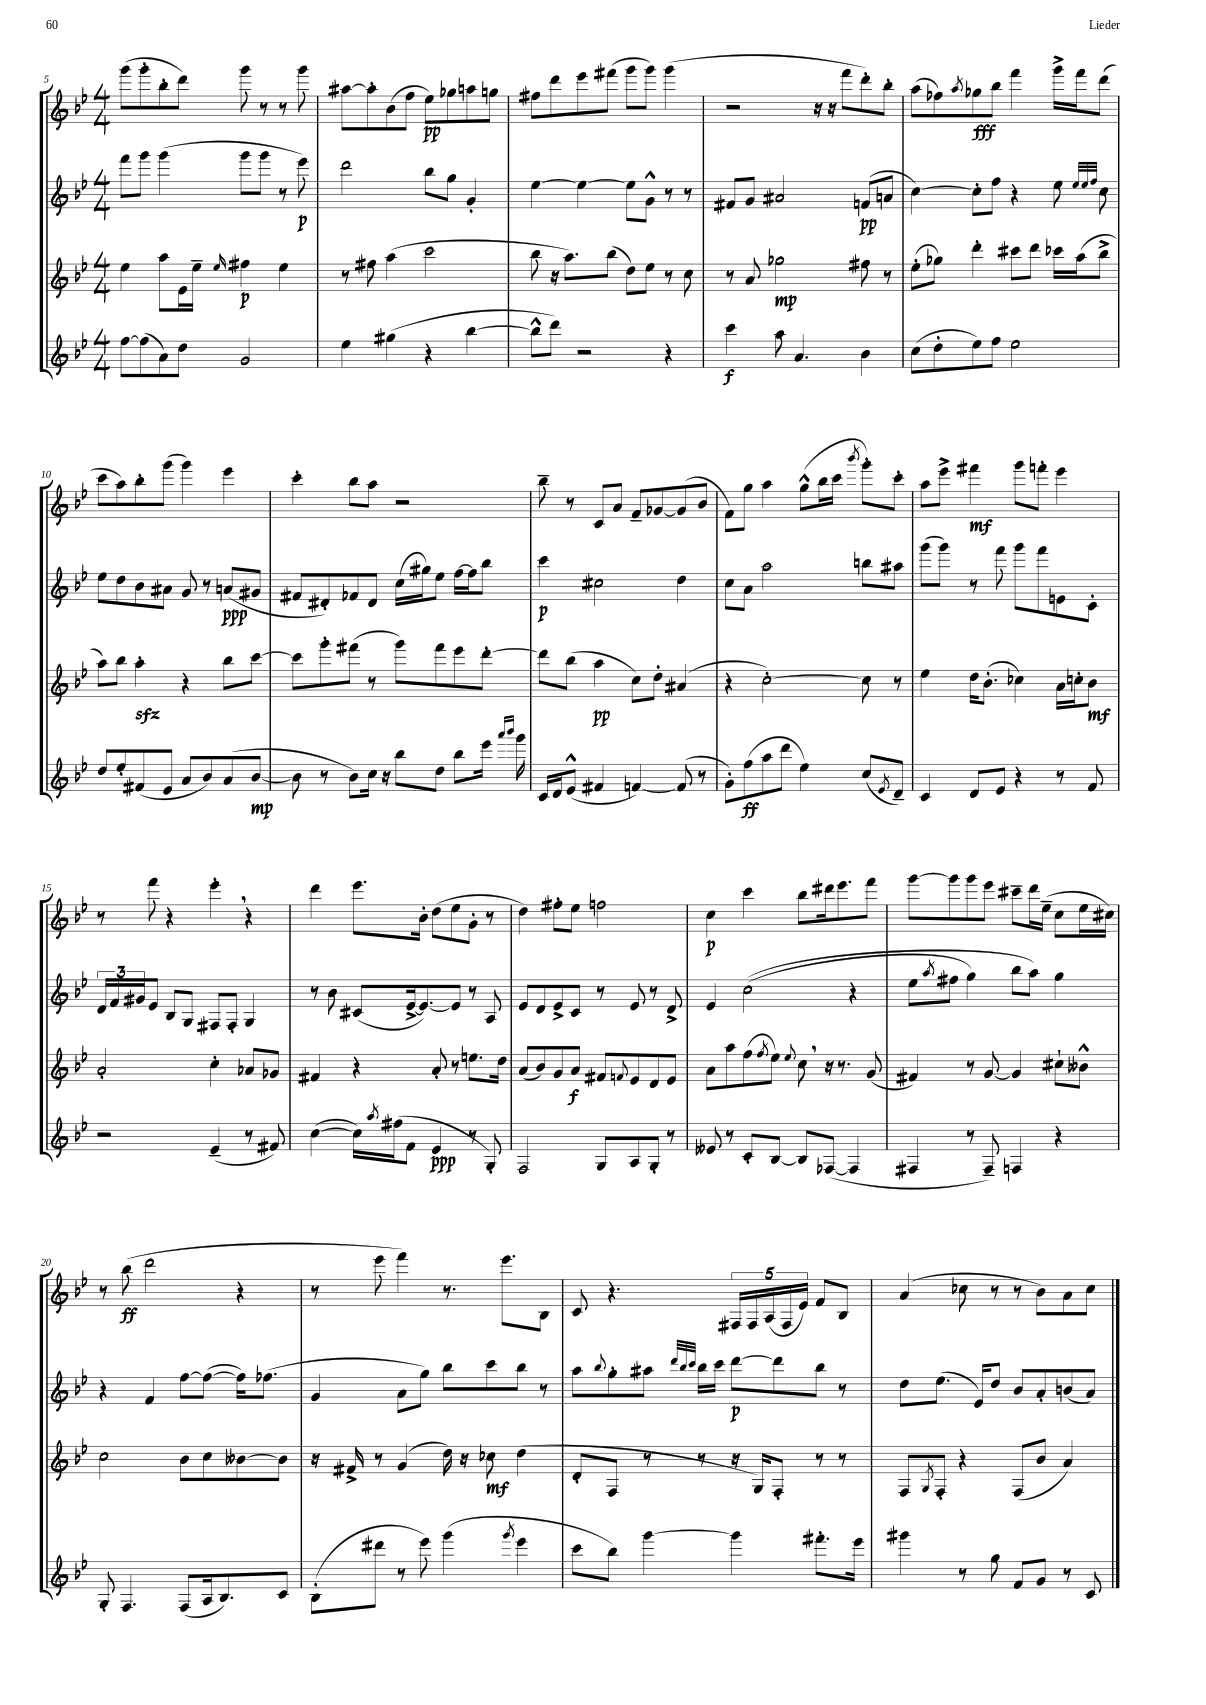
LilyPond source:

<<
\new StaffGroup <<
\new Staff = "s0" {
    \clef treble \key bes \major \numericTimeSignature \time 4/4
    g'''8( g'''8-. bes''8-. d'''8) g'''8 r8 r8 g'''8 |
    ais''8~ ais''8-. bes'8( f''8 ees''8\pp) ges''8 a''8 g''8 |
    fis''8 d'''8 ees'''8 fis'''8( g'''8 g'''8) g'''4( |
    r2 r16 r16 f'''8 d'''8-.) bes''8-. |
    a''8( fes''8) \acciaccatura { a''8 } ges''8\fff bes''8 f'''4 g'''16-> f'''16 d'''8( |
    c'''8 a''8) bes''8-. g'''8( g'''4) ees'''4 |
    c'''4-. bes''8 a''8 r2 |
    bes''8-- r8 c'8 a'8 f'8-- ges'8~ ges'8( bes'8 |
    f'8) g''8 a''4 g''8-^( bes''16 c'''16 \acciaccatura { bes'''8 } g'''8-.) c'''8-. |
    a''8 ees'''8-> fis'''4\mf g'''8 f'''8-. ees'''4 |
    r8 f'''8 r4 ees'''4-. \breathe r4 |
    d'''4 ees'''8. bes'16-. d''8( ees''8 g'8-. r8 |
    d''4) fis''8-. ees''8 f''2 |
    c''4\p c'''4 bes''8 dis'''16 ees'''8. f'''8 |
    g'''8~ g'''8 g'''8 ees'''8 cis'''8-- d'''16 ees''16--( c''8 ees''16 cis''16) |
    r8 bes''8\ff( d'''2 r4 |
    r8 ees'''8 f'''4) r8. ees'''8. bes8 |
    c'8 r4. \tuplet 5/4 { fis16 fis16 a16( fis16 ees'16) } f'8 bes8 |
    a'4( ces''8 r8 r8 bes'8) a'8 ces''8 \bar "|." |
}
\new Staff = "s1" {
    \clef treble \key bes \major \numericTimeSignature \time 4/4
    f'''8 g'''8 g'''4( g'''8 g'''8 r8 ees'''8\p) |
    d'''2 bes''8 g''8 g'4-. |
    ees''4~ ees''4~ ees''8 g'8-^ r8 r8 |
    fis'8 g'8 ais'2 f'8\pp( a'8 |
    c''4~) c''8-. f''8 r4 ees''8 \grace { ees''32 ees''32 f''32 } c''8 |
    ees''8 d''8 bes'8 ais'8 g'8 r8 a'8\ppp( gis'8 |
    fis'8 dis'8-.) fes'8 dis'8 c''16( gis''16) ees''8 f''16~ f''16 bes''8 |
    c'''4\p cis''2 d''4 |
    c''8 a'8 a''2 b''8 ais''8 |
    g'''8( g'''8) r8 f'''8 g'''8 f'''8 e'8 c'8-. |
    \tuplet 3/2 { d'16 f'16 gis'16 } ees'8 bes8 g8 fis8 fis8-. g4 |
    r8 bes'8 cis'8( ees'16~-> ees'8.~) ees'8 r8 a8 |
    ees'8 d'8 ees'8-> c'8 r8 ees'8 r8 d'8-> |
    ees'4 c''2(\( r4 |
    ees''8 \acciaccatura { a''8 } fis''8 g''4) bes''8 a''8\) g''4 |
    r4 f'4 f''8~ f''8~( f''16) fes''8.( |
    g'4 a'8 g''8) bes''8 c'''8 bes''8 r8 |
    a''8 \appoggiatura { bes''8 } g''8-. ais''8 \grace { d'''32 bes''32 c'''32 } bes''16 c'''16 d'''8~\p d'''8 bes''8 r8 |
    d''8 ees''8.( ees'16) d''8 bes'8 a'8-. b'8( a'8) \bar "|." |
}
\new Staff = "s2" {
    \clef treble \key bes \major \numericTimeSignature \time 4/4
    ees''4 a''8 ees'16 ees''16-- \grace { ees''16 } fis''4\p ees''4 |
    r8 fis''8 a''4( c'''2 |
    bes''8 r16 a''8.) bes''8( d''8) ees''8 r8 c''8 |
    r8 a'8 ges''2\mp fis''8 r8 |
    ees''8-.( ges''8) d'''4-. cis'''8 d'''8 ces'''16 a''16( bes''8-> |
    a''8) bes''8 a''4-.\sfz r4 bes''8 c'''8~ |
    c'''8 g'''8-. fis'''8( r8 g'''8) fis'''8 ees'''8 d'''8~-. |
    d'''8 bes''8( a''4\pp c''8) d''8-. ais'4( |
    r4 c''2~-.) c''8 r8 |
    ees''4 d''16 bes'8.-.( ces''4) a'16 c''16-. bes'8\mf |
    a'2-. c''4-. aes'8 ges'8 |
    fis'4 r4 a'8-. r8 e''8. d''16 |
    a'8( bes'8) g'8 a'8\f fis'8 \appoggiatura { f'8 } ees'8 d'8 ees'8 |
    a'8 a''8 f''8( \acciaccatura { f''8 } ees''8) \appoggiatura { ees''8 } c''8 \breathe r16 r8. g'8( |
    fis'4) r8 g'8~ g'4 cis''8-! beses'8-^ |
    c''2 bes'8 c''8 beses'8~ beses'8 |
    r16 fis'16-> r8 g'4( d''16) r16 ces''8\mf d''4( |
    d'8-. f8 r8 r8 r16 g16) f8-. r8 r8 |
    f8 \acciaccatura { g8 } f8-. r4 f8( bes'8 a'4) \bar "|." |
}
\new Staff = "s3" {
    \clef treble \key bes \major \numericTimeSignature \time 4/4
    f''8~ f''8( a'8) d''8 g'2 |
    ees''4 gis''4( r4 bes''4~ |
    bes''8-^ d'''8) r2 r4 |
    c'''4\f a''8 a'4. bes'4 |
    c''8( d''8-. ees''8) f''8 ees''2 |
    d''8 ees''8-. fis'8( ees'8 a'8 bes'8) a'8( bes'8~\mp |
    bes'8 r8 bes'8) c''16 r16 bes''8 d''8 bes''8 ees'''16 \grace { a'''16 bes'''16 } g'''16 |
    c'16 d'16 ees'8-^( fis'4 f'4~) f'8( r8 |
    g'8-.) f''8\ff( a''8 d'''8 ees''4) c''8( \acciaccatura { ees'8 } d'8--) |
    c'4 d'8 ees'8 r4 r8 f'8 |
    r2 ees'4--( r8 fis'8) |
    c''4~( c''16) \acciaccatura { a''8 } fis''16( f'8 ees'4\ppp r8 g8-.) |
    f2 g8 a8 g8-. r8 |
    eeses'8 r8 c'8-. bes8~ bes8 fes8~( fes4 |
    fis4 r8 fis8--) f4 r4 |
    g8-. f4. f8( a16 bes8.) c'8 |
    bes8-.( dis'''8 r8 ees'''8) g'''4( \acciaccatura { g'''8 } ees'''4 |
    c'''8 bes''8) g'''4~ g'''4 fis'''8.-. ees'''16 |
    gis'''4 r8 g''8 f'8 g'8 r8 c'8 \bar "|." |
}
>>
>>
\layout { \context { \Score currentBarNumber = #5 } }
